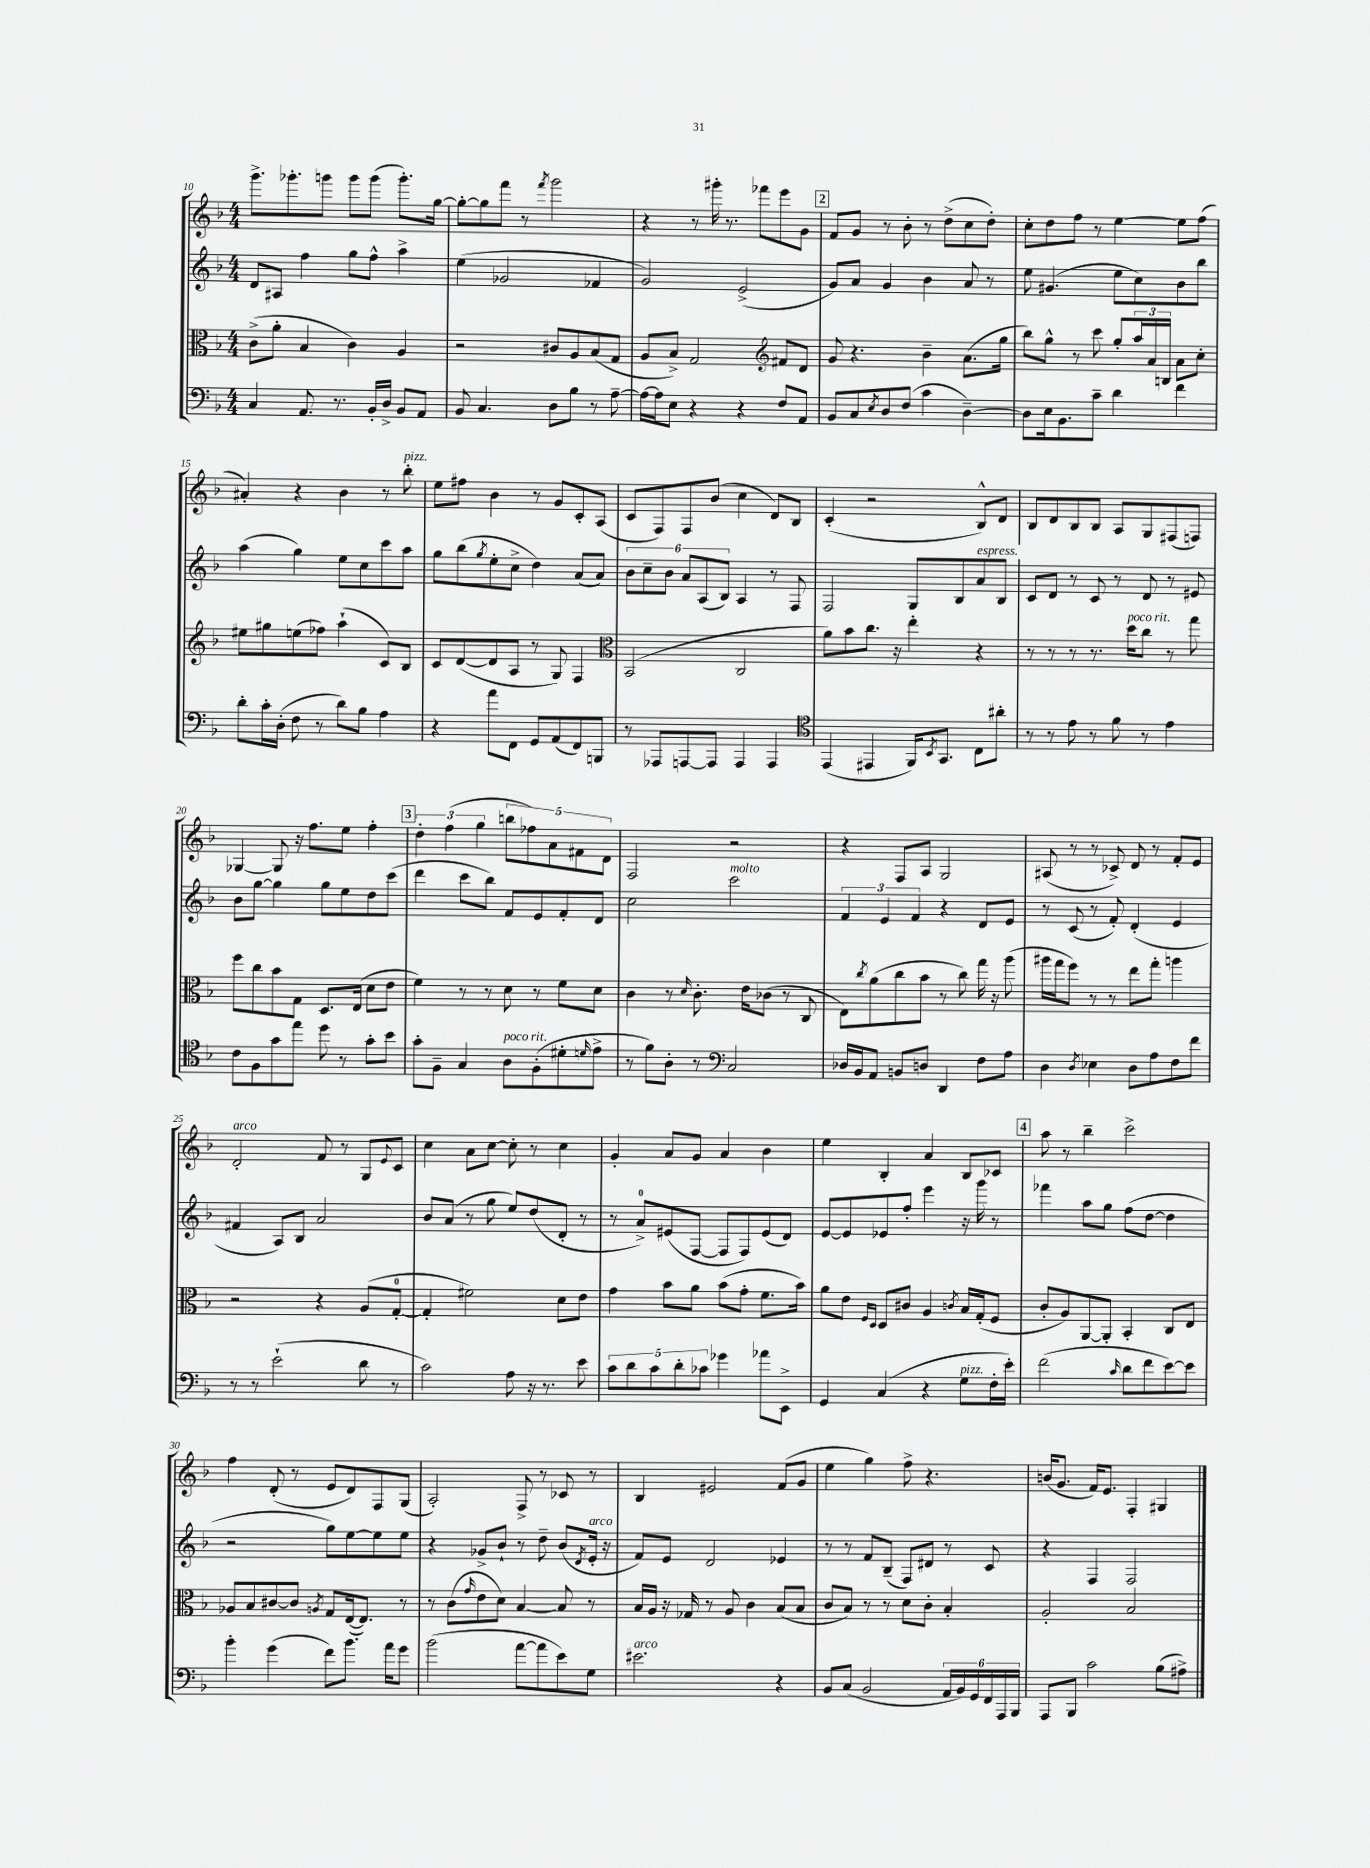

**kern	**kern	**kern	**kern
*part4	*part3	*part2	*part1
*staff4	*staff3	*staff2	*staff1
*clefF4	*clefC3	*clefG2	*clefG2
*k[b-]	*k[b-]	*k[b-]	*k[b-]
*M4/4	*M4/4	*M4/4	*M4/4
=10	=10	=10	=10
4C/	(8c^\L	8d/L	8.ggg^\L
.	8a'\J	8A#X/J	.
.	.	.	8.ggg-X'\
8.AA/	4B-/	4ff\	.
.	.	.	8gggn\J
8.r	.	.	.
.	4c\)	8gg\L	8ggg\L
16BB-'/LL	.	8ff^^\J	(8ggg\J
16D^/JJ	.	.	.
8BB-/L	4A/	4aa^\	8.ggg'\L)
8AA/J	.	.	.
.	.	.	[16gg\Jk
=11	=11	=11	=11
8BB-/	2r	(4ee\	8gg'\L_
4.C/	.	.	8gg\]
.	.	2g-X/	8fff\J
.	.	.	8r
.	.	.	8qfff/
8D\L	8c#X/L	.	2ggg\
8B-\J	8A/	.	.
8r	(8B-/	4f-X/	.
[8A~\	8G/J	.	.
=12	=12	=12	=12
16A\LL_	8A/L	2g/)	4r
16A\J]	.	.	.
8E\J	8B-^/J)	.	.
4r	2G/	.	8r
.	.	.	16ggg#X'\
.	.	.	8.r
4r	.	(2e^/	.
.	.	.	8fff-X\L
*	*clefG2	*	*
8F/L	8f#X/L	.	8eee\
8AA/J	8d/J	.	8g\J
!!LO:REH:place=s1:t=2
=13	=13	=13	=13
8BB-/L	8g/	8g/L)	8f/L
8C/	4.r	8a/J	8g/J
8qE/	.	.	.
8D/	.	4g/	8r
(8F/J	.	.	8b-'\
4c\	4b-~\	4b-\	8r
.	.	.	(8dd^\L
[4D~\)	(8.a\L	8a/	8cc\
.	.	8r	8dd'\J)
.	16gg\Jk	.	.
=14	=14	=14	=14
8D\L]	8bb-\L)	8ee\	8cc'\L
16E\k	8gg^^\J	(4.g#X/	8dd\
8.BB-\	.	.	.
.	8r	.	8ff\J
8c~\J	8ccc\	.	8r
4d\	8gg'/L	8ee\L	[4ee\
.	24aa/L	8cc\)	.
.	24a/	.	.
.	24Bn/JJ	.	.
4f\	8a\L	8b-\	8ee\L]
.	8cc'\J	8bb-\J	(8ff\J
!!LO:LB:g=z
=15	=15	=15	=15
8d'\L	8ee#X\L	(4aa\	4a#X'/)
16c'\L	8gg#X\	.	.
(16D'\JJ	.	.	.
8F\	(8een\	4gg\)	4r
8r	8ff-X\J)	.	.
8d\L)	(4aa`\	8ee\L	4b-\
8B-\J	.	8cc\	.
4A\	8c/L)	8ccc\	8r
!	!	!	!LO:TX:a:i:t=pizz.
.	8B-/J	8aa\J	8bb-'\
=16	=16	=16	=16
4r	8c/L	8gg\L	8ee\L
.	([8d/	(8bb-\	8ff#X\J
.	.	8qgg/	.
8a\L	8d/]	8ee'\	4b-\
8FF\J	8A/J	8cc^\J	.
8GG/L	8r	4dd\)	8r
(8AA/	8G/)	.	8g/L
8FF/)	4F/	(8a/L	8c'/
8BBBn/J	.	8a/J)	(8A/J
=17	=17	=17	=17
*	*clefC3	*	*
8r	(2BB-/	12b-\L	8c/L
.	.	12cc~\	.
8AAA-X/L	.	.	8F/)
.	.	12b-\J	.
[8AAAn/	.	12a/L	8F/
.	.	(12A/	.
8AAA/J]	.	.	(8b-/J
.	.	12B-/J)	.
4AAA/	2C/	4A/	4cc\
4AAA/	.	8r	8d/L)
.	.	8F/	8B-/J
=18	=18	=18	=18
*clefC4	*	*	*
(4EE/	8a\L)	2F/	(4c'/
.	8b-\	.	.
4EE#X/	8.cc\J	.	2r
.	16r	.	.
16FF/KL)	4ee'\	8G/L	.
8qBB-/	.	.	.
8.GG/J	.	.	.
.	.	8B-/	.
!	!	!LO:TX:a:i:t=espress.	!
8C\L	4r	8a/	8B-^^/L)
8a#X'\J	.	8B-/J	8d/J
=19	=19	=19	=19
8r	8r	8c/L	8B-/L
8r	8r	8d/J	8d/
8e\	8r	8r	8B-/
8r	8.r	8c/	8B-/J
8f\	.	8r	8A/L
!	!LO:TX:a:i:t=poco rit.	!	!
.	16dd\KL	.	.
8r	8cc\J	8d/	8G/
4e\	8r	8r	(8F#X/
.	8gg\	8e#X/	8Fn/J)
!!LO:LB:g=z
=20	=20	=20	=20
8c\L	8ff\L	8b-\L	[4G-X/
8F\	8cc\	[8gg\J	.
8g\	8b-\	4gg\]	8G-/]
8ee\J	8G\J	.	16r
.	.	.	8.ff\L
8dd\	8.D/L	8gg\L	.
8r	.	8ee\	8ee\J
.	(16E/Jk	.	.
8g'\L	8d\L	8dd\	4ff'\
8b-\J	8e\J	(8ccc\J	.
!!LO:REH:place=s1:t=3
=21	=21	=21	=21
8g'\L	4f\)	4ddd\	6dd'\
8F~\J	.	.	.
.	.	.	(6ff\
4G/	8r	8ccc\L	.
.	.	.	6gg\
.	8r	8bb-\J)	.
!LO:TX:a:i:t=poco rit.	!	!	!
8A\L	8d\	8f/L	10bbn\L
.	.	.	10ff-X\)
(8F'\	8r	8e/	.
.	.	.	10a\
8d#X'\	8f\L	8f'/	.
.	.	.	10f#X\
16qqdn/	.	.	.
8e^\J	8d\J	8d/J	.
.	.	.	10d\J
=22	=22	=22	=22
8r	4c\	2cc\	2F/
8f\L)	.	.	.
8A'\J	8r	.	.
.	16qqd/	.	.
8r	8.c'\	.	.
*clefF4	*	*	*
!	!	!LO:TX:a:i:t=molto	!
2C/	.	2ccc\	2r
.	16e\KL	.	.
.	(8c-X\J	.	.
.	8r	.	.
.	8C/	.	.
=23	=23	=23	=23
16D-X/LL	8E\L)	6f/	4r
16BB-/J	.	.	.
.	8qcc/	.	.
8AA/J	(8a\	.	.
.	.	6e/	.
8BBn/L	8cc\	.	8F/L
.	.	6f/	.
8Dn/J	8b-\J	.	8A/J
4DD/	8r	4r	2G/
.	8cc\)	.	.
8F\L	16gg\	8d/L	.
.	16r	.	.
8A\J	(8aa\	8e/J	.
=24	=24	=24	=24
4D\	16aa#X\LL	8r	(8A#X/
.	16gg\J	.	.
.	8ff\J)	(8c/	8r
8qD/	.	.	.
4E-X\	8r	8r	8r
.	8r	8f'/)	8c-X^/)
8D\L	8ee\L	(4d'/	8d/
8A\	8gg'\J	.	8r
8F\	4aan\	4e/	8f'/L
8f\J	.	.	8e/J
!!LO:LB:g=z
=25	=25	=25	=25
!	!	!	!LO:TX:a:i:t=arco
8r	2r	4f#X/	2d'/
8r	.	.	.
(2e`\	.	8A/L)	.
.	.	8B-/J	.
.	4r	2a/	8f/
.	.	.	8r
8d\	(8A/L	.	8G/L
.	.	.	8qqe/
8r	[8G'/J	.	8c/J
=26	=26	=26	=26
2c\)	4G'/]	8b-/L	4cc\
.	.	(8a/J	.
.	2f#X\)	8r	8a\L
.	.	8gg\	[8cc\J
8A\	.	8ee/L)	8cc'\]
16r	.	(8dd/	8r
8.r	.	.	.
.	8d\L	8d'/J	4cc\
8e\	8e\J	8r	.
=27	=27	=27	=27
10c\L	4g\	8r	4g'/
10d\	.	.	.
.	.	8a^/L)	.
10c\	.	.	.
.	8b-\L	(8e#X/	8a/L
10d'\	.	.	.
.	8a\J	[8F/J	8g/J
10c-X\J	.	.	.
4g-X\	(8b-\L	8F/L]	4a/
.	8g'\J	8F/)	.
8a-X\L	8.f\L	(8e#/	4b-\
8EE^\J	.	8d/J)	.
.	16b-\Jk)	.	.
=28	=28	=28	=28
4GG/	8a\L	[8e/L	4ee\
.	8e\J	8e/]	.
.	16qqF/LL	.	.
.	16qqD/JJ	.	.
(4C/	8D/L	8e-X/	4B-'/
.	8c#X/J	8ff'/J	.
4r	4A/	4eee\	4a/
.	8qcn/	.	.
!LO:TX:a:i:t=pizz.	!	!	!
8G\L	16B-/LL	16r	8B-/L
.	(16G'/J	16ggg\	.
16F'\L	8F/J	8r	8c-X/J
16e'\JJ)	.	.	.
!!LO:REH:place=s1:t=4
=29	=29	=29	=29
(2f\	8c'/L	4fff-X\	8aa\
.	8A/)	.	8r
.	[8AA/	8aa\L	4bb-~\
.	8AA'/J]	8gg\J	.
16qqc/	.	.	.
8d\L	4BB-'/	(8ff\L	2ccc^\
8f\	.	[8dd\J	.
[8e\)	8C/L	4dd\]	.
8e\J]	8E/J	.	.
!!LO:LB:g=z
=30	=30	=30	=30
4b-'\	8A-X/L	2r	4ff\
.	8B-/	.	.
(4g\	[8c#X/	.	(8d'/
.	8c#/J]	.	8r
.	8qAn/	.	.
8f\L)	8G/L	8gg\L)	8e/L
8.b-\J	([16E/k	[8ee\	8d/)
.	8.E/J])	.	.
.	.	8ee\]	8F/
16a\KL	.	.	.
8g\J	8r	8ee\J	(8G/J
=31	=31	=31	=31
(2b-\	8r	4r	2A'/)
.	(8c\L	.	.
.	16qqg/	.	.
.	8e\	8g-X^/L	.
.	8d\J)	8b-`/J	.
[8a\L	[4B-/	8r	8F^/
8a\]	.	8dd~\	8r
8e\)	8B-/]	(8b-/L	8c-X/
.	.	8qd/	.
!	!	!LO:TX:a:i:t=arco	!
8G\J	8r	16e'/Jk	8r
.	.	16r	.
=32	=32	=32	=32
!LO:TX:a:i:t=arco	!	!	!
2.e#X\	16B-/LL	8f/L)	4B-/
.	16A/JJ	.	.
.	16r	8e/J	.
.	16G-X/	.	.
.	8r	2d/	2e#X/
.	8A/	.	.
.	4c\	.	.
4r	(8B-/L	4e-X/	(8f/L
.	8B-/J	.	8g/J
=33	=33	=33	=33
8BB-/L	8c/L	8r	4ee\
(8C/J	8B-/J)	8r	.
2BB-/	8r	8f/L	4gg\)
.	8r	(8B-~/J	.
.	8d\L	8F/L)	8ff^\
.	8c'\J	8d#X/J	4.r
24AA/LL	4B-'/	8r	.
24BB-/)	.	.	.
24GG/	.	.	.
24FF/	.	8c/	.
24AAA/	.	.	.
24BBB-/JJ	.	.	.
=34	=34	=34	=34
8AAA/L	2A'/	4r	(16bn/KL
.	.	.	8.g/J
8BBB-/J	.	.	.
2c\	.	4F/	16f/KL)
.	.	.	8.e/J
.	2B-/	2F/	4F'/
(8B-\L	.	.	4G#X/
8A#X^\J)	.	.	.
==	==	==	==
*-	*-	*-	*-
